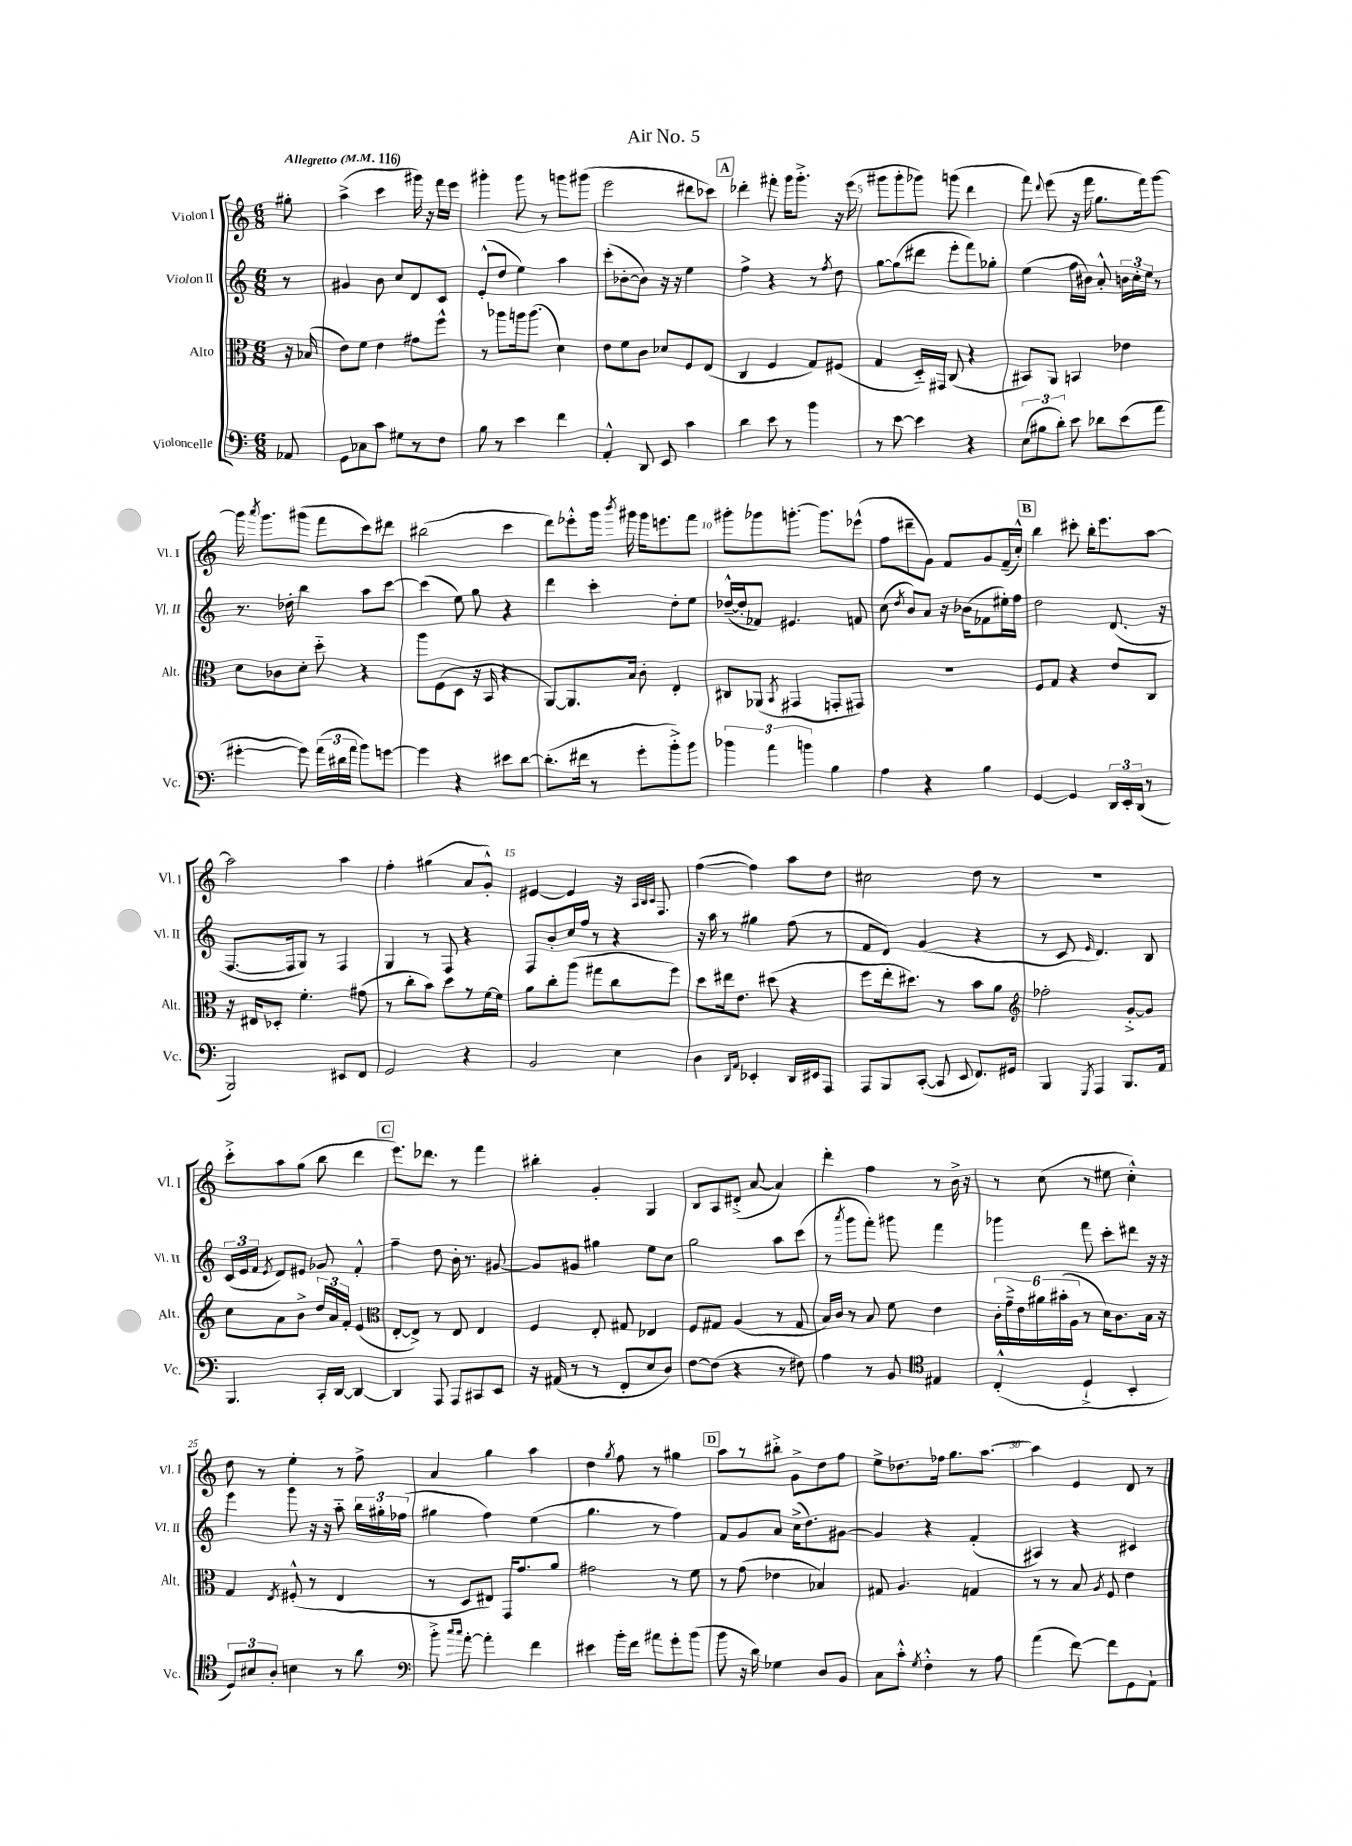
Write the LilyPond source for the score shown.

\header { title = "Air No. 5" }
<<
\new StaffGroup <<
\new Staff = "s0" \with { instrumentName = "Violon I" shortInstrumentName = "Vl. I" } {
    \clef treble \key c \major \numericTimeSignature \time 6/8 \partial 8 \tempo "Allegretto" 4 = 116
    \autoBeamOff gis''8-. |
    a''4->( c'''4 gis'''16) r16 f'''16[ e'''16] |
    gis'''4-. gis'''8 r8 g'''8[ gis'''8]( |
    e'''2 dis'''8[ ces'''8]) |
    \mark \markup { \box "A" } des'''4-. fis'''8-. g'''16[ g'''8.]-.-> r16 e'''16( |
    gis'''8[ gis'''8-. ges'''8]) g'''8( d'''4 |
    f'''8) \appoggiatura { d'''8 } e'''8( r16 f'''16 g''8.[ f'''16) g'''8]~ |
    g'''16 \acciaccatura { a'''8 } g'''8.[ gis'''8]( f'''8[ c'''8) dis'''8] |
    bis''2( c'''4 |
    d'''8[) ees'''8-.-^ g'''16] \acciaccatura { b'''8 } gis'''16 gis'''16[ e'''8. f'''8] |
    gis'''8[-. ges'''8 g'''8.]~-. g'''8.[ ees'''8]-^( |
    f''8[ dis'''8-- g'8]) f'8[ g'8 f'16--( c''16]-.-^) |
    \mark \markup { \box "B" } b''4 cis'''8-. b''16[-. e'''8. a''8]~ |
    a''2 a''4 |
    f''4-. gis''4( a'8[ g'8]-.-^) |
    eis'4~ eis'4 r16 \grace { a32[ b32 c'32] } f8. |
    f''4~( f''4) a''8[ d''8] |
    cis''2 d''8 r8 |
    R2. |
    c'''8[-.-> a''8 g''8]( b''8 d'''4 |
    \mark \markup { \box "C" } e'''8.[) des'''8.] r8 f'''4 |
    bis''4-. g'4-. g4 |
    b8[ a8 dis'8]-.->( a'8~ a'4) |
    d'''4-. f''4 r8 b'16-> r16 |
    r8 c''8( r8 eis''8 c''4-.-^) |
    d''8 r8 e''4-. r8 f''8-> |
    a'4 g''4 a''4 |
    d''4 \acciaccatura { g''8 } f''8 r8 gis''4 |
    \mark \markup { \box "D" } a''8[ r8 bis''8]-.-> g'8[-> d''8 f''8] |
    e''8[-> des''8. fes''16] g''8.[ a''8.]~ |
    a''4 e'4 d'8 r8 \bar "|." |
}
\new Staff = "s1" \with { instrumentName = "Violon II" shortInstrumentName = "Vl. II" } {
    \clef treble \key c \major \numericTimeSignature \time 6/8 \partial 8
    \autoBeamOff r8 |
    gis'4 b'8 c''8[ d'8 c'8] |
    e'8[-.-^( d''8] e''4) a''4 |
    c'''8[-.( bes'8~-. bes'8]) r16 r16 e''4 |
    \mark \markup { \box "A" } f''4-> r4 r8 \acciaccatura { f''8 } d''8 |
    g''8[~ g''8( dis'''8] e'''8[-. f'''8) ges''8]-. |
    e''4( f''16[ bis'16]) a'8-.-^ \tuplet 3/2 { b'16[ c''16-. e''16] } r8 |
    r8. des''16-. b''4 a''8[ c'''8]~ |
    c'''4( e''8) g''8 r4 |
    d'''4 c'''4-. d''8[-. e''8] |
    des''16[~---^( des''16-. fes'8]) eis'4. f'8 |
    c''8( \acciaccatura { d''8 } b'8[) a'8] r16 bes'16[( fes'8 eis''16-.) f''16] |
    \mark \markup { \box "B" } d''2 d'8.( r16 |
    f8.[~ f16 g8]) r8 f4 |
    g4 r8 f8 r4 |
    f8[ b'8-. c''16 f''16] r8 r4 |
    r16 a''16 r8 gis''4 f''8( r8 |
    f'8[ d'8]) g'4( r4 |
    r8 c'8 \grace { e'16 } d'4.) b8 |
    \tuplet 3/2 { c'16[( e'16 f'16] } \acciaccatura { e'8 } d'8[) eis'8] ges'8 f'4-.-^ |
    \mark \markup { \box "C" } f''4-- d''8 b'16-. r8. gis'8~ |
    gis'8[ gis'8] gis''4 e''8[ c''8] |
    g''2 a''8[ c'''8]( |
    r8 \acciaccatura { a'''8 } g'''8[ f'''8]-.) gis'''8 f'''4 |
    ges'''4 f'''8 c'''8[-. dis'''8] r16 r16 |
    e'''4 g'''8 r16 r16 a''8-_ \tuplet 3/2 { b''16[ gis''16-. fes''16]( } |
    gis''4 f''4) e''4( |
    g''4. r8 f''4) |
    \mark \markup { \box "D" } f'8[ g'8 a'8] c''16[->( d''8.) gis'8]~ |
    gis'4 r4 f'4-.( |
    ais4) r4 cis'4 \bar "|." |
}
\new Staff = "s2" \with { instrumentName = "Alto" shortInstrumentName = "Alt." } {
    \clef alto \key c \major \numericTimeSignature \time 6/8 \partial 8
    \autoBeamOff r16 bes16( |
    e'8[) f'8] e'4 gis'8[ f''8]-^ |
    r8 aes''8[ a''16 a''8.]( d'4) |
    e'8[ f'8 c'8] des'8[ f8 e8]( |
    \mark \markup { \box "A" } c4 f4 g8[) fis8]( |
    g4 d16[-_) gis,16] c8( r4 |
    bis,8[) a,8] b,4 ees'4 |
    d'8[ ces'8 d'8]-. d''8-_ r4 |
    a''8[ f8( d8] r16 b,16 r4 |
    a,8[~) a,8. b16] c'8-. e4-. |
    cis8[ aes,8]( \acciaccatura { b,8 } gis,4 g,8[-. gis,8]) |
    R2. |
    \mark \markup { \box "B" } f8[ g8] r4 e'8[ c8] |
    r16 eis16[ des8]-. f'4.-. gis'8( |
    r8 c''8[-. b'8]) d''8[ r8 f'16~ f'16] |
    a'8[ c''8-. a''8]( gis''8[ c''8 f''8]) |
    d''8[ eis''16 e'8.] dis''8( r4 |
    f''8[ e''16-. dis''8.]) r8 b'8[ a'8] |
    \clef treble fes''2-. g'8[~-.-> g'8] |
    c''8[ a'8 b'8]-> \tuplet 3/2 { d''16[ a'16 f'16]-. } e'4( |
    \mark \markup { \box "C" } \clef alto e8[~-. e8]->) r8 e8 e4 |
    f4 e8-. gis8 ees4 |
    f8[ gis8] a4( r8 gis8 |
    b16[) c'16] r8 b8 f'8 e'4 |
    \tuplet 6/4 { c'16[-. g'16---> e'16 ais'16 bis'16-.( a16] } r8 d'16[) c'8. b16] r16 |
    g4 \acciaccatura { e8 } fis8-.-^( r8 e4 |
    r8 d8[ eis8]) g,16[ g'8. a'8] |
    gis'2 r8 f'8 |
    \mark \markup { \box "D" } r8 g'8( ees'4 bes4) |
    gis8 a4. g4 |
    r8 r8 b8 \acciaccatura { a8 } f8 e'4 \bar "|." |
}
\new Staff = "s3" \with { instrumentName = "Violoncelle" shortInstrumentName = "Vc." } {
    \clef bass \key c \major \numericTimeSignature \time 6/8 \partial 8
    \autoBeamOff aes,8 |
    g,8[ ces8 c'8] gis8[ r8 f8] |
    b8 r8 e'4 f'4 |
    a,4-.-^ d,8 e,8 c'4 |
    \mark \markup { \box "A" } d'4 e'8 r8 b'4 |
    r8 e'8~ e'4 r4 |
    \tuplet 3/2 { e8[( bis8 d'8]-.) } e'8 des'8[ e'8( a'8] |
    gis'4~-. gis'8) \tuplet 3/2 { a'16[( dis'16 a'16] } b'8[) g'8]~ |
    g'4 r4 eis'8[ d'8]~ |
    d'8.[-.( fis'16] r8 g'8[-. b'8-.->) b'8] |
    \tuplet 3/2 { bes'4 a'4 b'4 } b4 |
    a4 r4 b4 |
    \mark \markup { \box "B" } g,4~ g,4 \tuplet 3/2 { d,16[ e,16-. d,16]( } r8 |
    b,,2) eis,8[ f,8] |
    g,2 r4 |
    b,2 e4 |
    d4 \grace { d,16[ a,16] } ees,4-. d,16[ eis,16 a,,8] |
    a,,8[ b,,8 c,8]~-.( c,8 \appoggiatura { e,8 } f,8.[) gis,16] |
    b,,4 \acciaccatura { g,,8 } a,,4 b,,8.[ a,16] |
    b,,4. c,16[-. d,16]~ d,4~ |
    \mark \markup { \box "C" } d,4 a,,8 a,,8[ cis,8 e,8] |
    r16 ais,16( r8 r8 f,8[-. e8 d8]) |
    f8[~ f8]( r4 r8 fis8) |
    a4 r8 b,8 \clef tenor eis4 |
    c4-.-^( d4-!-> b,4-. |
    \tuplet 3/2 { d8[) bis8 a8]-. } b4 r8 a'8 |
    \clef bass b'8-.-> \grace { c''16[ c''16] } a'8~-. a'4-. f'4 |
    eis'4 b'16[-. f'16] ais'8[ g'8-. b'8]( |
    \mark \markup { \box "D" } b'8 r16 d'16) ges4 d8[ b,8] |
    c8[ c'8]-.-^ \acciaccatura { g8 } f4-.-^ r8 a8 |
    a'4( f'8~) f'8[ g,8 a,8]-! \bar "|." |
}
>>
>>
\layout { \context { \Score \override BarNumber.break-visibility = ##(#f #t #t) barNumberVisibility = #(every-nth-bar-number-visible 5) } }
